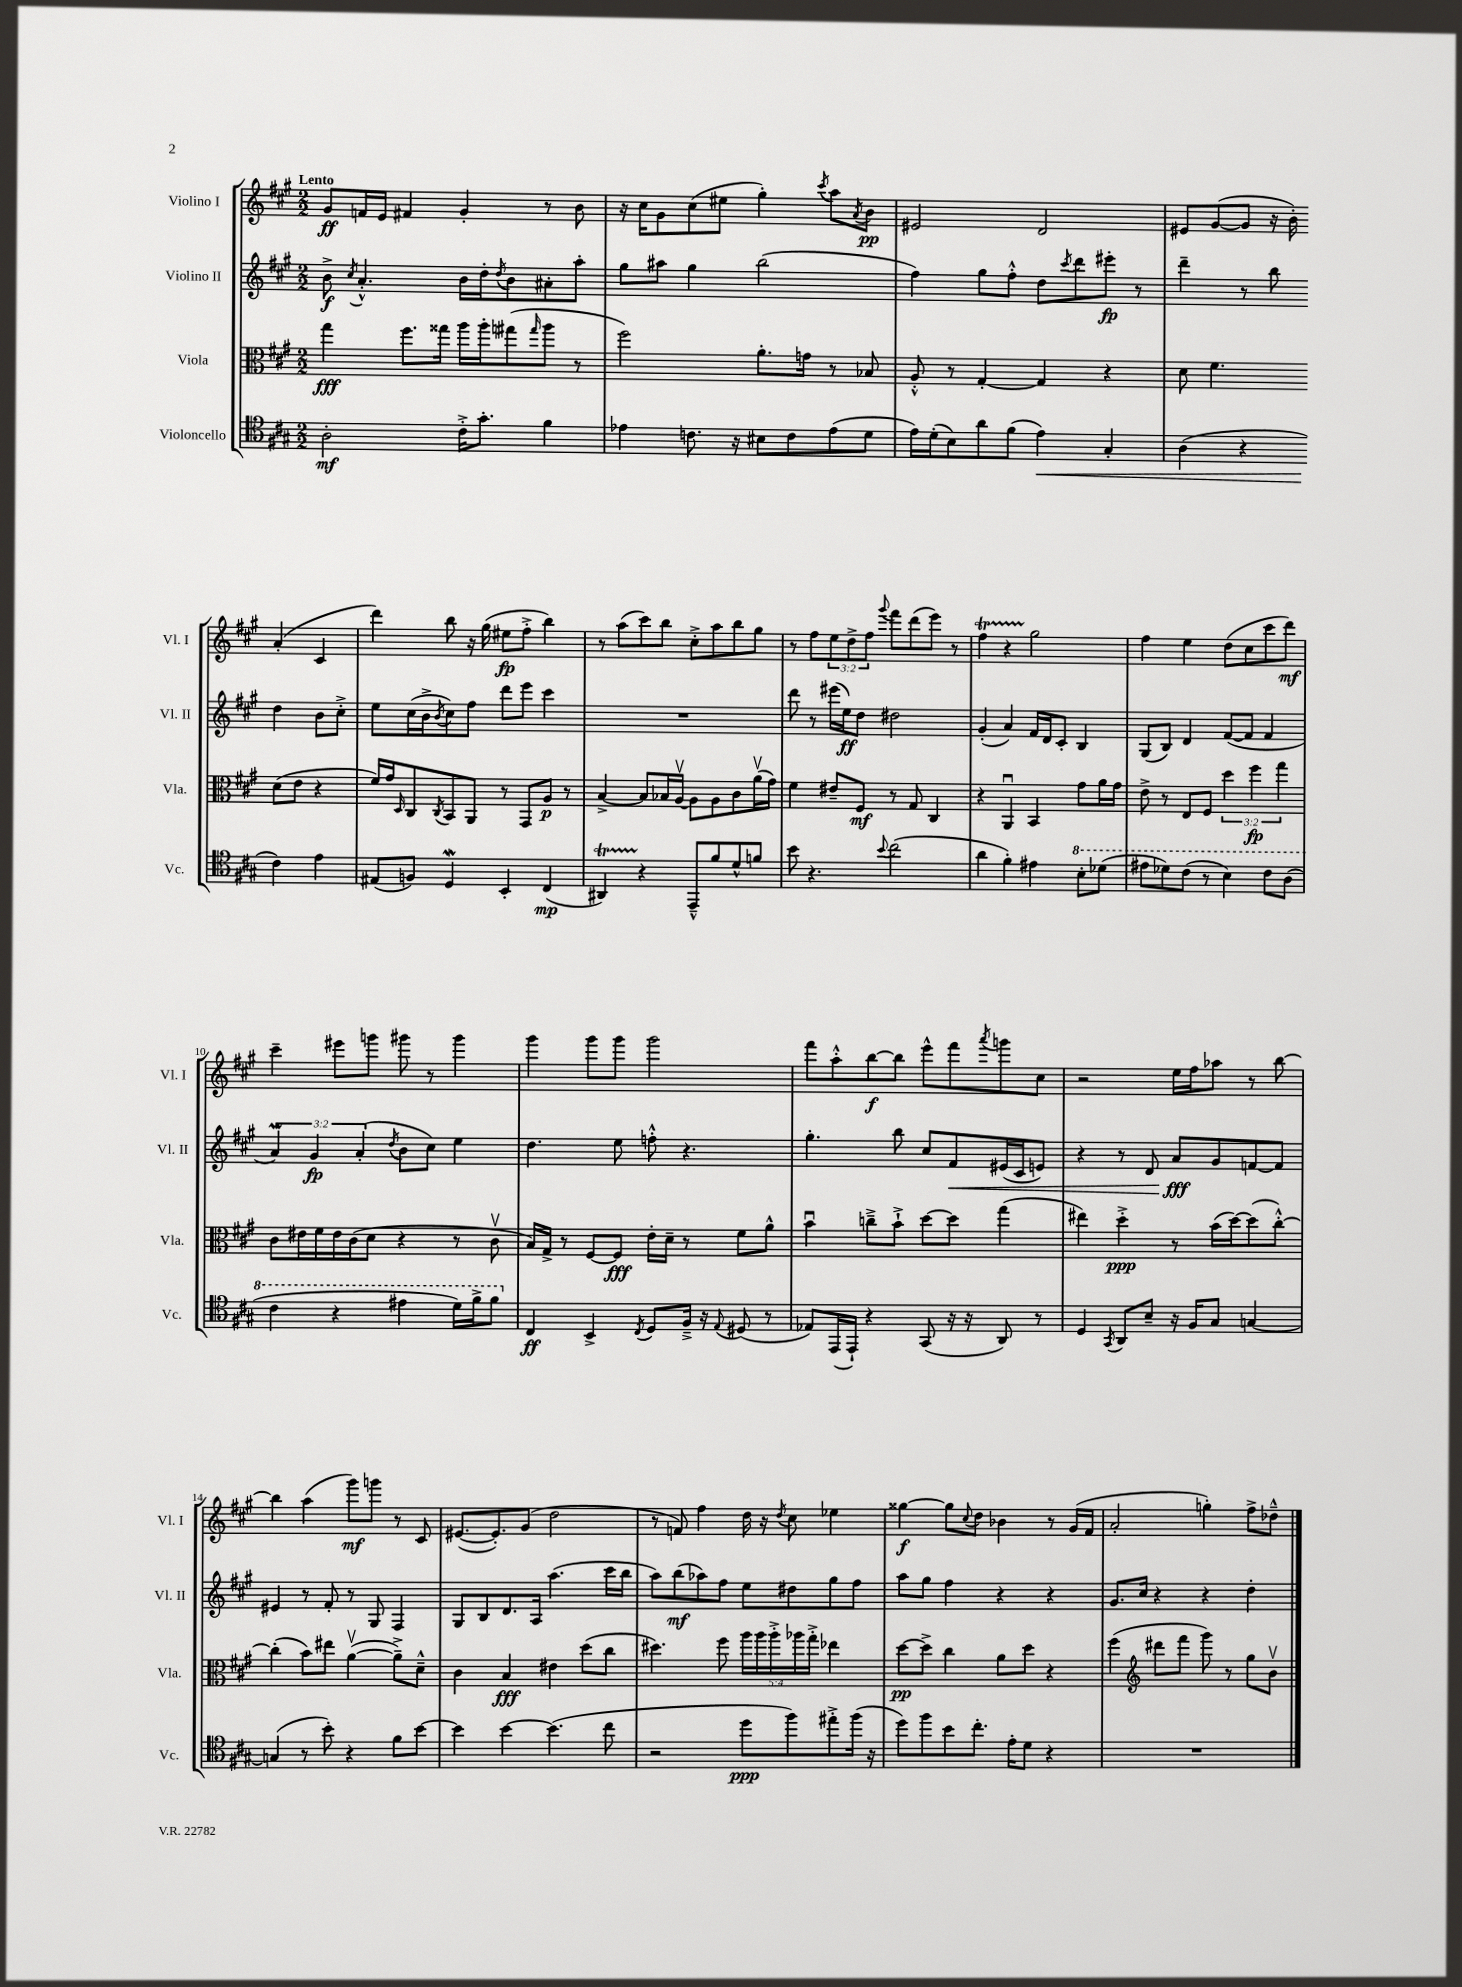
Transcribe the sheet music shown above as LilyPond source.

<<
\new StaffGroup <<
\new Staff = "s0" \with { instrumentName = "Violino I" shortInstrumentName = "Vl. I" } {
    \clef treble \key a \major \numericTimeSignature \time 2/2 \override Staff.TupletNumber.text = #tuplet-number::calc-fraction-text \tempo "Lento"
    gis'8\ff f'16 e'16 fis'4 gis'4-. r8 b'8 |
    r16 cis''16 gis'8 cis''8( eis''8 gis''4-.) \acciaccatura { cis'''8 } a''8 \acciaccatura { a'8 } b'8\pp |
    eis'2 d'2 |
    eis'8 gis'8~( gis'8 r16 b'16-.) a'4-.( cis'4 |
    d'''4) b''8 r16 gis''16( eis''8\fp fis''8-.-> b''4) |
    r8 a''8( cis'''8) b''8 cis''8-.-> a''8 b''8 gis''8 |
    r8 fis''8 \tuplet 3/2 { e''8 d''8-> fis''8 } \appoggiatura { gis'''8 } fis'''8 d'''8( e'''8) r8 |
    fis''4\startTrillSpan r4 gis''2\stopTrillSpan |
    fis''4 e''4 d''8( cis''8 cis'''8 d'''8\mf) |
    cis'''4-- eis'''8 g'''8 gis'''8 r8 gis'''4 |
    gis'''4 gis'''8 gis'''8 gis'''2 |
    fis'''8 a''8-.-^ b''8~\f b''8 e'''8-^ fis'''8 \acciaccatura { a'''8 } g'''8 cis''8 |
    r2 e''16 fis''16 aes''8 r8 b''8~ |
    b''4 a''4( gis'''8\mf) g'''8 r8 cis'8 |
    eis'8.~( eis'8.-.) gis'8( d''2 |
    r8 f'8) fis''4 d''16 r16 \acciaccatura { d''8 } cis''8 ees''4 |
    gisis''4~\f gisis''8 \appoggiatura { cis''8 } d''8 bes'4 r8 gis'16( fis'16 |
    a'2-. g''4-.) fis''8-> des''8---^ \bar "|." |
}
\new Staff = "s1" \with { instrumentName = "Violino II" shortInstrumentName = "Vl. II" } {
    \clef treble \key a \major \numericTimeSignature \time 2/2 \override Staff.TupletNumber.text = #tuplet-number::calc-fraction-text
    b'8->\f \acciaccatura { cis''8 } a'4.-.-^ b'16 d''16-. \acciaccatura { d''8 } b'8 ais'8-. a''8-. |
    gis''8 ais''8 gis''4 b''2( |
    fis''4) gis''8 fis''8-.-^ d''8 \acciaccatura { cis'''8 } d'''8 eis'''8-.\fp r8 |
    d'''4-- r8 b''8 d''4 b'8 cis''8-.-> |
    e''8 cis''16( b'16-> \acciaccatura { b'8 } cis''8) fis''8 d'''8 e'''8 cis'''4 |
    R1 |
    d'''8 r8 eis'''16( e''16\ff) d''8 dis''2 |
    gis'4-.( a'4) fis'16 d'16 cis'8-. b4 |
    gis8( b8) d'4 fis'8~( fis'8 fis'4 |
    \tuplet 3/2 { a'4\prall) gis'4\fp a'4-.( } \acciaccatura { d''8 } b'8 cis''8) e''4 |
    d''4. e''8 f''8-.-^ r4. |
    gis''4.-. b''8 cis''8 fis'8\< eis'16( cis'16 e'8) |
    r4 r8 d'8 a'8\fff\! gis'8 f'8~ f'8 |
    eis'4 r8 fis'8-. r8 gis8 fis4 |
    gis8 b8 d'8. a16 a''4.( cis'''16 b''16 |
    a''8) b''8\mf( aes''8) fis''8 e''8 dis''8 gis''8 fis''8 |
    a''8 gis''8 fis''4 r4 r4 |
    gis'8. cis''16 r4 r4 d''4-. \bar "|." |
}
\new Staff = "s2" \with { instrumentName = "Viola" shortInstrumentName = "Vla." } {
    \clef alto \key a \major \numericTimeSignature \time 2/2 \override Staff.TupletNumber.text = #tuplet-number::calc-fraction-text
    gis''4\fff fis''8. gisis''16 a''16 a''16-. gis''8( \grace { gis''16 } a''8 r8 |
    fis''2) a'8.-. g'16 r8 bes8 |
    a8-.-^ r8 gis4~-. gis4 r4 |
    d'8 fis'4. d'8( e'8 r4 |
    fis'16) gis'16 \grace { d16 } cis8 \acciaccatura { cis8 } b,8 a,8 r8 gis,8 a8\p r8 |
    b4~-> b8 bes16 a16~\upbow a8 a8 cis'8 a'16\upbow( gis'16) |
    fis'4 eis'8-- fis8\mf r8 gis8 cis4 |
    r4 a,4\downbow b,4 gis'8 a'16 gis'16 |
    e'8-> r8 e8 fis8 \tuplet 3/2 { d''4 fis''4\fp gis''4 } |
    cis'8 eis'16 fis'16 eis'16 cis'16( d'8 r4 r8 cis'8\upbow |
    b16) gis16-> r8 fis8~ fis8\fff e'16-. d'16-- r8 fis'8 a'8-^ |
    b'4\downbow c''8---> b'8-!-> d''8~ d''8 gis''4( |
    eis''4) d''4-.->\ppp r8 b'16( d''16~) d''8( cis''8~-.-^) |
    cis''4-.( b'8) eis''8 a'4~\upbow( a'8--->) d'8---^ |
    cis'4 b4\fff eis'4 d''8( cis''8 |
    dis''4.) fis''8 \tuplet 5/4 { a''16 a''16 a''16-.-> aes''16 gis''16-.-> } ees''4 |
    d''8~\pp d''8-> cis''4 a'8 d''8 r4 |
    fis''4( \clef treble dis'''8 fis'''8 gis'''8) r8 gis''8 b'8\upbow \bar "|." |
}
\new Staff = "s3" \with { instrumentName = "Violoncello" shortInstrumentName = "Vc." } {
    \clef tenor \key a \major \numericTimeSignature \time 2/2
    a2-.\mf cis'16-.-> gis'8.-. fis'4 |
    ees'4 c'8. r16 bis8 c'8 ees'8( d'8 |
    e'16) d'16-.( b8) a'8 fis'8( e'4\<) gis4-. |
    a4( r4 cis'4\!) e'4 |
    eis8( f8) d4\mordent b,4-. cis4\mp( |
    ais,4\startTrillSpan) r4\stopTrillSpan e,8---^ fis'8 d'8-^ f'8 |
    b'8 r4. \appoggiatura { b'8 } cis''2( |
    a'4 fis'4-.) eis'4 \ottava #1 b'8-. des''8( |
    eis''8 des''8) cis''8( r8 b'4) cis''8 a'8( |
    cis''4 r4 eis''4 d''16) fis''16-> fis''8 \ottava #0 |
    cis4\ff b,4-> \acciaccatura { cis8 } d8 fis16---> r16 \appoggiatura { e8 } dis8( r8 |
    ees8) e,16( e,16-!) r4 gis,8( r16 r16 a,8) r8 |
    d4 \acciaccatura { gis,8 } a,8 b8-- r16 fis16 gis8 g4~ |
    g4( r8 b'8-.) r4 fis'8 b'8~ |
    b'4 b'4~ b'4.( cis''8 |
    r2 d''8\ppp fis''8) eis''8-.-> fis''16( r16 |
    d''8) fis''8 b'8 cis''8.-. e'16-. d'8 r4 |
    R1 \bar "|." |
}
>>
>>
